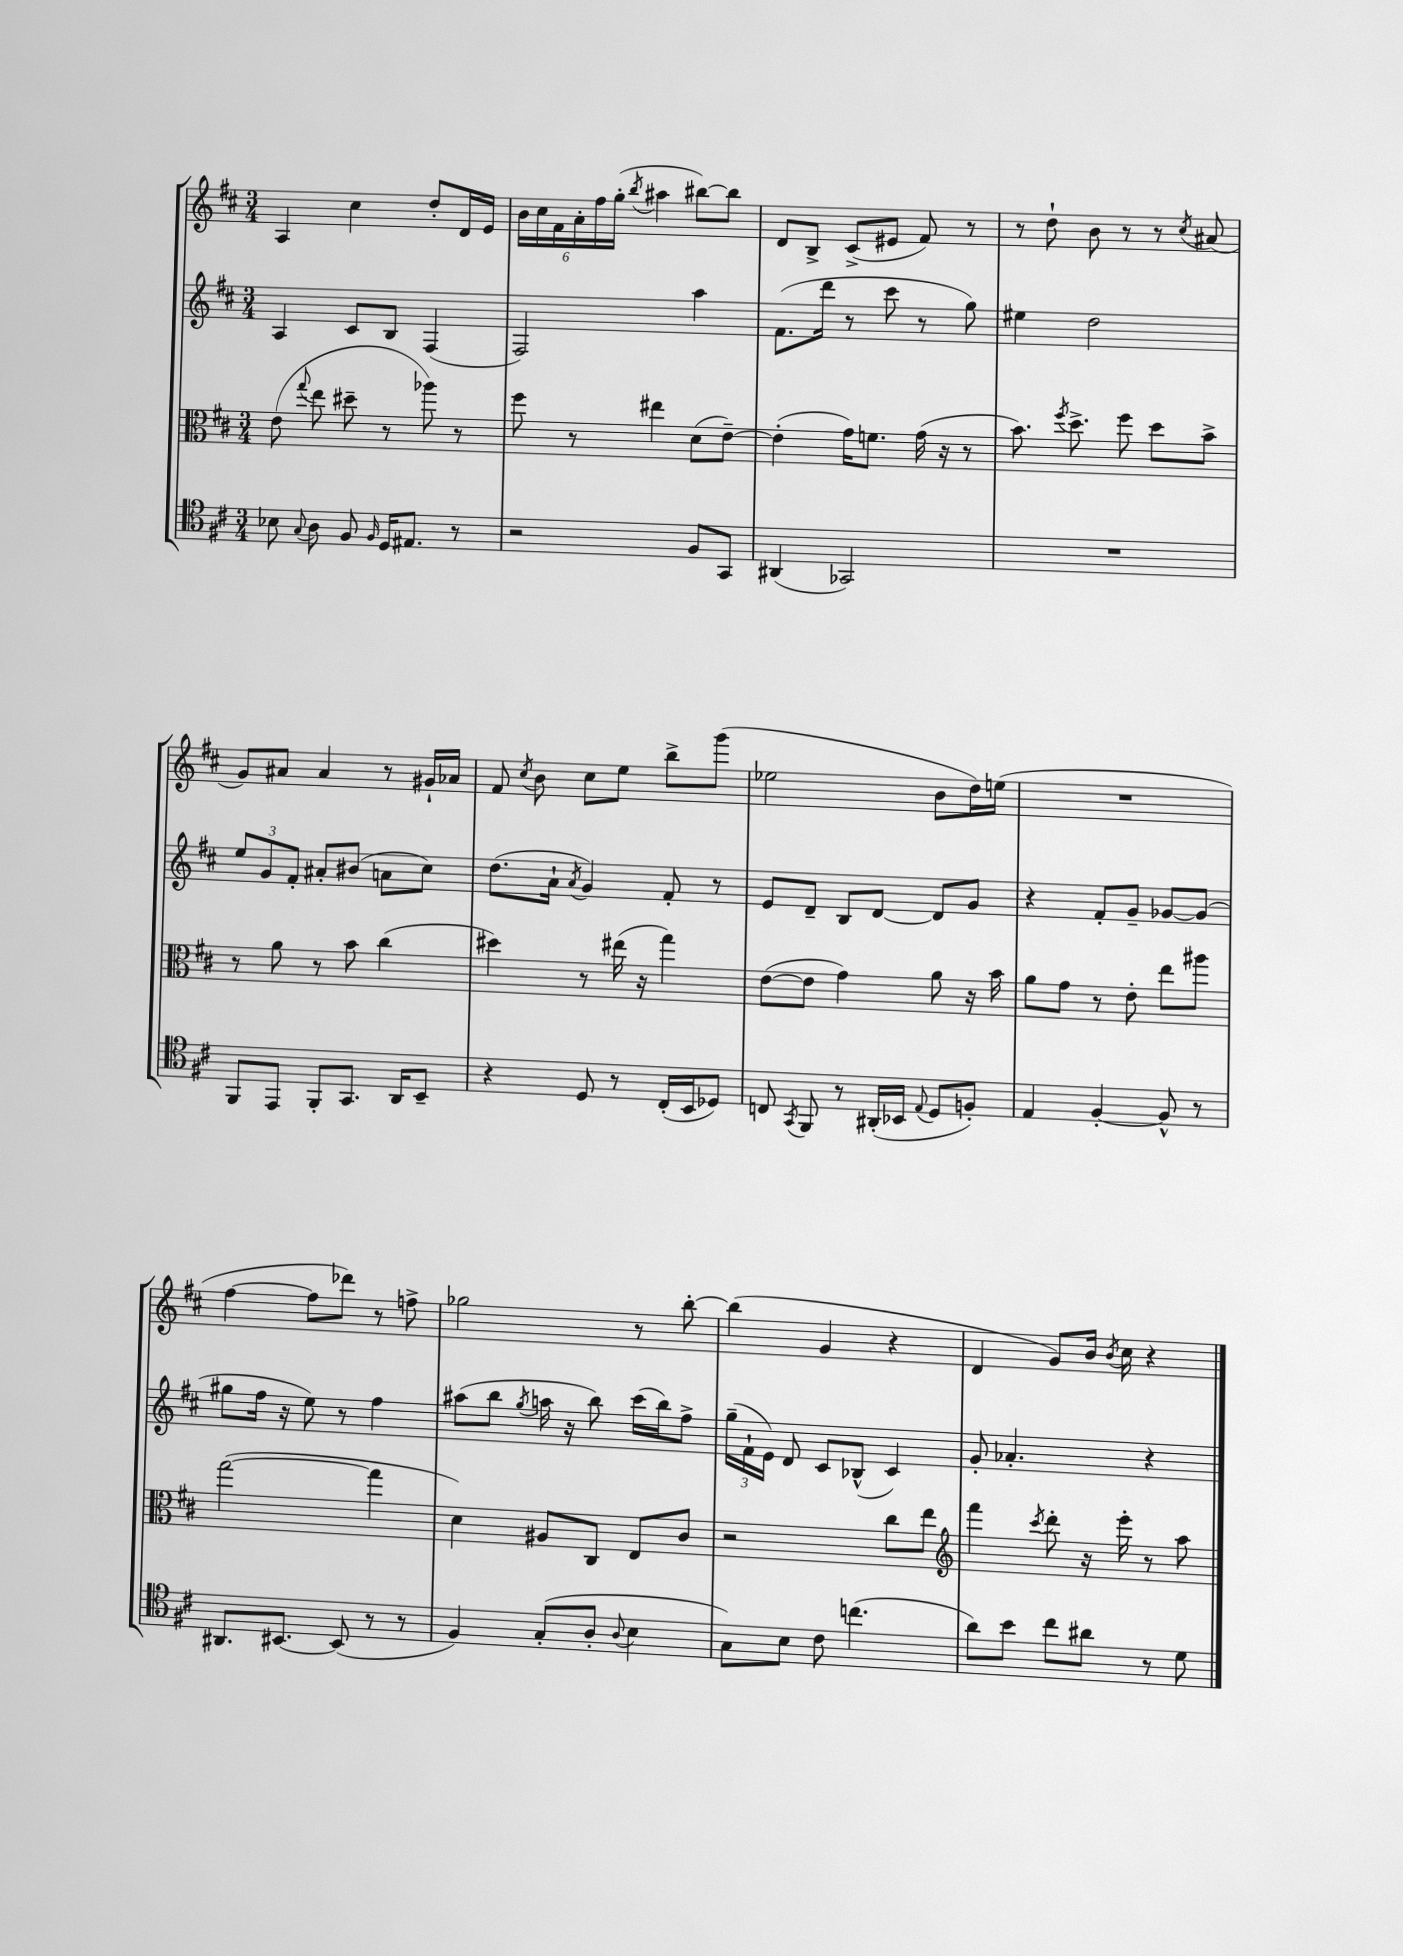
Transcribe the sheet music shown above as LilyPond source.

<<
\new StaffGroup <<
\new Staff = "s0" {
    \clef treble \key d \major \numericTimeSignature \time 3/4
    \autoBeamOff a4 cis''4 d''8[-. d'16 e'16] |
    \tuplet 6/4 { b'16[ cis''16 fis'16 a'16-. fis''16 g''16]-.( } \acciaccatura { b''8 } ais''4 bis''8[~) bis''8] |
    d'8[ b8]-> cis'8[->( eis'8] fis'8) r8 |
    r8 d''8-! b'8 r8 r8 \acciaccatura { cis''8 } ais'8( |
    g'8[) ais'8] ais'4 r8 gis'16[-! aes'16] |
    fis'8 \acciaccatura { cis''8 } b'8 cis''8[ e''8] b''8[-> g'''8]( |
    ees''2 b'8[ d''16) e''16]( |
    R2. |
    fis''4~ fis''8[ des'''8]) r8 f''8-> |
    ges''2 r8 b''8~-. |
    b''4( g'4 r4 |
    d'4 g'8[) b'16] \acciaccatura { b'8 } cis''16 r4 \bar "|." |
}
\new Staff = "s1" {
    \clef treble \key d \major \numericTimeSignature \time 3/4
    \autoBeamOff a4 cis'8[ b8] fis4( |
    fis2) a''4 |
    fis'8.[( d'''16] r8 cis'''8 r8 g''8) |
    eis''4 d''2 |
    \tuplet 3/2 { e''8[ g'8 fis'8]-. } ais'8[-. bis'8]( a'8[ cis''8]) |
    d''8.[( a'16]-! \acciaccatura { a'8 } g'4) fis'8-. r8 |
    e'8[ d'8]-- b8[ d'8]~ d'8[ g'8] |
    r4 fis'8[-. g'8]-- ges'8[~ ges'8]( |
    gis''8[ fis''16] r16 e''8) r8 fis''4 |
    ais''8[( b''8] \acciaccatura { g''8 } a''16 r16 b''8) cis'''16[( b''16) fis''8]-> |
    \tuplet 3/2 { g''16[--( fis'16-! e'16]) } d'8 cis'8[ bes8]-^( cis'4) |
    g'8-. aes'4.-. r4 \bar "|." |
}
\new Staff = "s2" {
    \clef alto \key d \major \numericTimeSignature \time 3/4
    \autoBeamOff e'8( \appoggiatura { g''8 } e''8 dis''8-- r8 aes''8) r8 |
    fis''8 r8 eis''4 d'8[( e'8]~--) |
    e'4-.( g'16[) f'8.] g'16( r16 r8 |
    b'8.) \acciaccatura { fis''8 } d''8.-> fis''8 d''8[ b'8]-> |
    r8 a'8 r8 b'8 cis''4( |
    dis''4) r8 eis''16( r16 g''4) |
    e'8[~( e'8] g'4) a'8 r16 b'16 |
    a'8[ g'8] r8 e'8-. e''8[ ais''8] |
    g''2~( g''4 |
    d'4) ais8[ cis8] e8[ cis'8] |
    r2 cis''8[ e''8] |
    \clef treble fis'''4 \acciaccatura { cis'''8 } d'''8-. r16 e'''16-. r8 a''8 \bar "|." |
}
\new Staff = "s3" {
    \clef tenor \key d \major \numericTimeSignature \time 3/4
    \autoBeamOff bes8 \appoggiatura { g8 } a8 fis8 \grace { fis16 } d16[ eis8.] r8 |
    r2 fis8[ g,8] |
    ais,4( ges,2) |
    R2. |
    fis,8[ e,8] fis,8[-. g,8.] a,16[ b,8]-- |
    r4 d8 r8 cis16[-.( b,16 des8]) |
    c8 \acciaccatura { g,8 } fis,8 r8 ais,16[-.( bes,16] \appoggiatura { e8 } d8[ f8]-.) |
    e4 fis4~-. fis8-^ r8 |
    ais,8.[ bis,8.]~ bis,8( r8 r8 |
    fis4) g8[-.( a8]-. \appoggiatura { a8 } b4 |
    g8[) b8] cis'8 c''4.( |
    a'8[) b'8] cis''8[ ais'8] r8 d'8 \bar "|." |
}
>>
>>
\layout { \context { \Score \remove "Bar_number_engraver" } }
